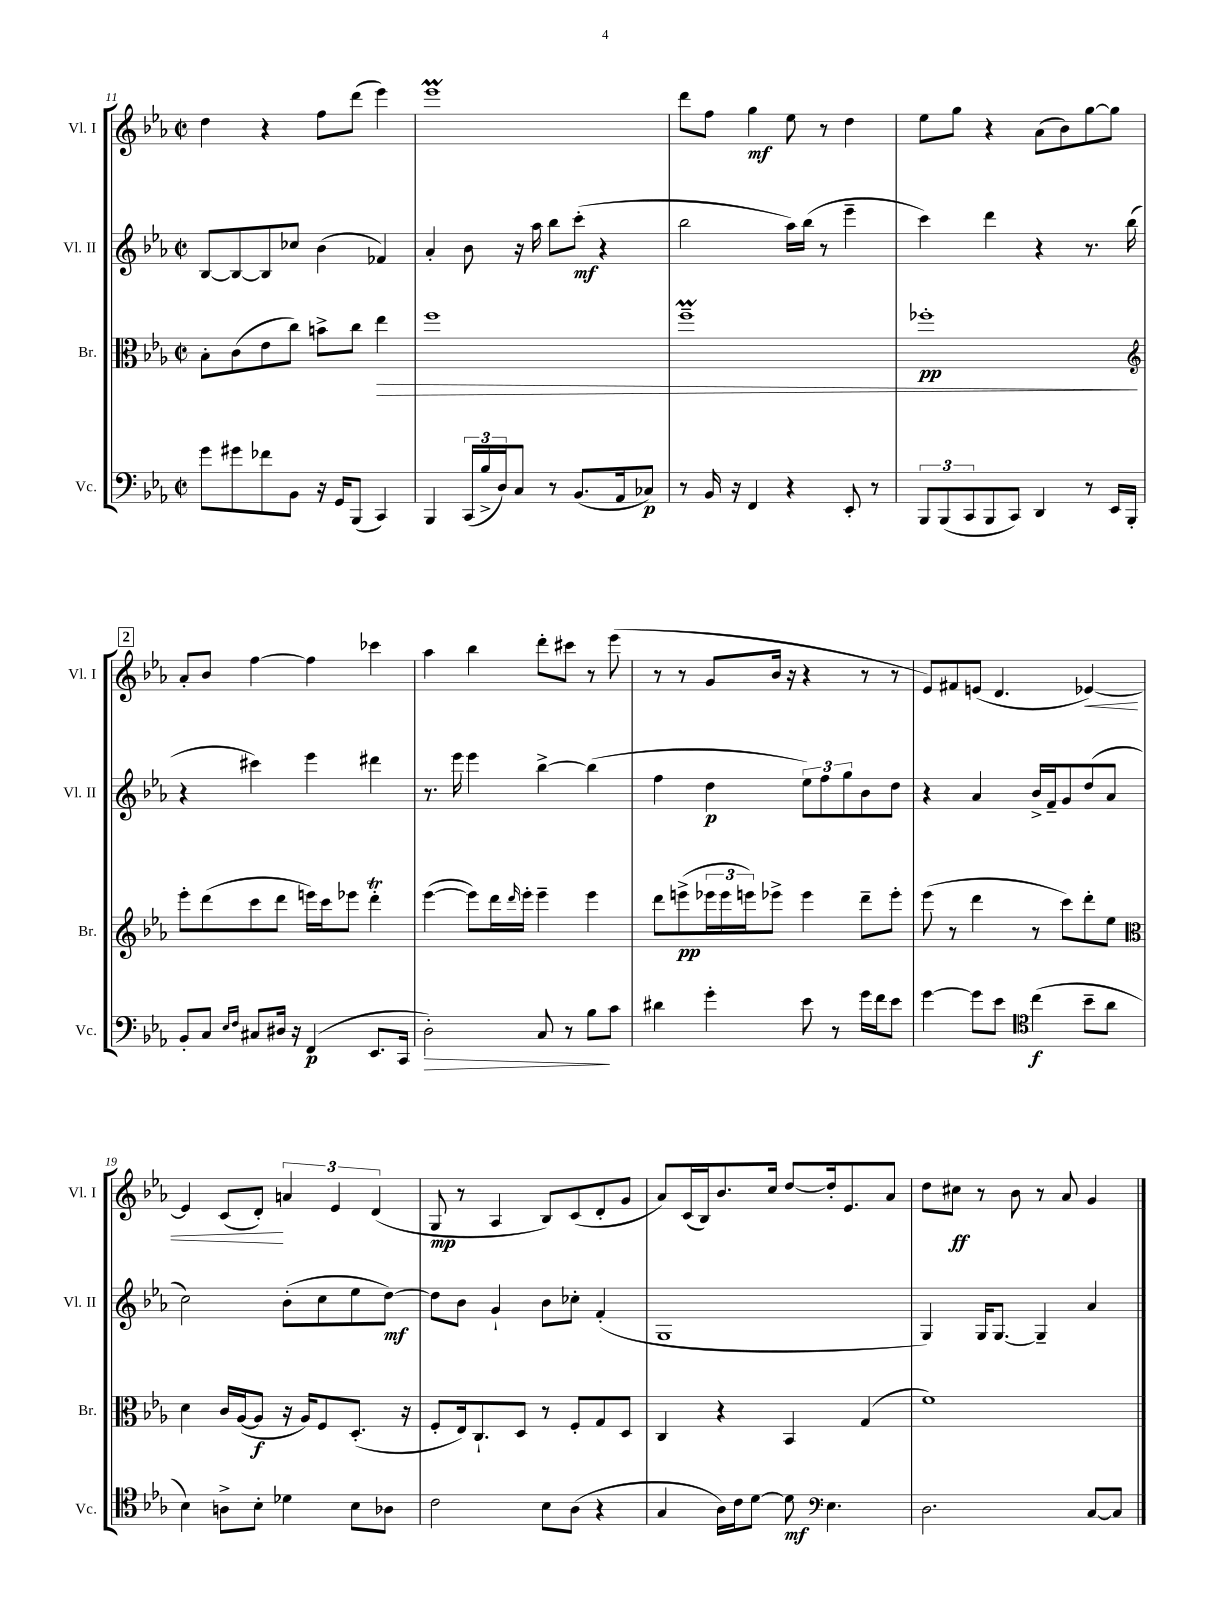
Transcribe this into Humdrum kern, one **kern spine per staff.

**kern	**dynam	**kern	**dynam	**kern	**dynam	**kern	**dynam
*part4	*part4	*part3	*part3	*part2	*part2	*part1	*part1
*staff4	*staff4	*staff3	*staff3	*staff2	*staff2	*staff1	*staff1
*I"Vc.	*	*I"Br.	*	*I"Vl. II	*	*I"Vl. I	*
*I'Vc.	*	*I'Br.	*	*I'Vl. II	*	*I'Vl. I	*
*clefF4	*	*clefC3	*	*clefG2	*	*clefG2	*
*k[b-e-a-]	*	*k[b-e-a-]	*	*k[b-e-a-]	*	*k[b-e-a-]	*
*M2/2	*	*M2/2	*	*M2/2	*	*M2/2	*
*met(c|)	*	*met(c|)	*	*met(c|)	*	*met(c|)	*
=11	=11	=11	=11	=11	=11	=11	=11
8g\L	.	8B-'\L	.	[8B-/L	.	4dd\	.
8g#X\	.	(8c\	.	8B-/_	.	.	.
8f-X\	.	8e-\	.	8B-/]	.	4r	.
8BB-\J	.	8cc\J)	.	8cc-X/J	.	.	.
16r	.	8bn^\L	.	(4b-\	.	8ff\L	.
16GG/KL	.	.	.	.	.	.	.
(8BBB-/J	.	8cc\J	.	.	.	(8ddd\J	.
!	!	!	!LO:HP:b	!	!	!	!
4CC/)	.	4ee-\	>	4f-X/)	.	4eee-\)	.
=12	=12	=12	=12	=12	=12	=12	=12
4BBB-/	.	1ff	.	4a-'/	.	1eee-M	.
(24CC/LL	.	.	.	8b-\	.	.	.
24B-^/	.	.	.	.	.	.	.
24D/J)	.	.	.	.	.	.	.
8C/J	.	.	.	16r	.	.	.
.	.	.	.	16aa-\	.	.	.
8r	.	.	.	8bb-\L	.	.	.
(8.BB-/L	.	.	.	(8ccc'\J	mf	.	.
.	.	.	.	4r	.	.	.
16AA-/k	.	.	.	.	.	.	.
8C-X/J)	p	.	.	.	.	.	.
=13	=13	=13	=13	=13	=13	=13	=13
8r	.	1ffM~	.	2bb-\	.	8ddd\L	.
16BB-/	.	.	.	.	.	8ff\J	.
16r	.	.	.	.	.	.	.
4FF/	.	.	.	.	.	4gg\	mf
4r	.	.	.	16aa-\LL)	.	8ee-\	.
.	.	.	.	(16bb-\JJ	.	.	.
.	.	.	.	8r	.	8r	.
8EE-'/	.	.	.	4eee-~\	.	4dd\	.
8r	.	.	.	.	.	.	.
=14	=14	=14	=14	=14	=14	=14	=14
12BBB-/L	.	1ff-X'	pp	4ccc\)	.	8ee-\L	.
(12BBB-/	.	.	.	.	.	.	.
.	.	.	.	.	.	8gg\J	.
12CC/	.	.	.	.	.	.	.
8BBB-/	.	.	.	4ddd\	.	4r	.
8CC/J)	.	.	.	.	.	.	.
4DD/	.	.	.	4r	.	(8a-\L	.
.	.	.	.	.	.	8b-\)	.
8r	.	.	.	8.r	.	[8gg\	.
16EE-/LL	.	.	.	.	.	8gg\J]	.
16BBB-'/JJ	.	.	.	(16bb-\	.	.	.
.	.	.	]	.	.	.	.
!!LO:LB:g=z
!!LO:REH:place=s1:t=2
=15	=15	=15	=15	=15	=15	=15	=15
*	*	*clefG2	*	*	*	*	*
8BB-'/L	.	8eee-'\L	.	4r	.	8a-'/L	.
8C/J	.	(8ddd\	.	.	.	8b-/J	.
16qqE-/LL	.	.	.	.	.	.	.
16qqF/JJ	.	.	.	.	.	.	.
8C#X/L	.	8ccc\	.	4ccc#X\)	.	[4ff\	.
16D#X/Jk	.	8ddd\J	.	.	.	.	.
16r	.	.	.	.	.	.	.
(4FF/	p	16eeen\LL)	.	4eee-\	.	4ff\]	.
.	.	16ccc\J	.	.	.	.	.
.	.	8eee-X\J	.	.	.	.	.
8.EE-/L	.	4dddt'\	.	4ddd#X\	.	4ccc-X\	.
16CC/Jk	.	.	.	.	.	.	.
=16	=16	=16	=16	=16	=16	=16	=16
!	!LO:HP:b	!	!	!	!	!	!
2D'\)	>	([4eee-\	.	8.r	.	4aa-\	.
.	.	.	.	16eee-\	.	.	.
.	.	8eee-\L])	.	4eee-\	.	4bb-\	.
.	.	16ddd\L	.	.	.	.	.
.	.	16qqddd/	.	.	.	.	.
.	.	16eee-'\JJ	.	.	.	.	.
8C/	.	4eee-~\	.	[4bb-^\	.	8ddd'\L	.
8r	.	.	.	.	.	8ccc#X\J	.
8B-\L	.	4eee-\	.	(4bb-\]	.	8r	.
8c\J	]	.	.	.	.	(8eee-\	.
=17	=17	=17	=17	=17	=17	=17	=17
4d#X\	.	8ddd\L	.	4ff\	.	8r	.
.	.	(8eeen^\	pp	.	.	8r	.
4g'\	.	24eee-X\L	.	4dd\	p	8g/L	.
.	.	24eee-\	.	.	.	.	.
.	.	24eeen\J)	.	.	.	.	.
.	.	8eee-X^\J	.	.	.	16b-/Jk	.
.	.	.	.	.	.	16r	.
8e-\	.	4eee-\	.	12ee-\L)	.	4r	.
.	.	.	.	12ff\	.	.	.
8r	.	.	.	.	.	.	.
.	.	.	.	12gg\	.	.	.
16g\LL	.	8ddd~\L	.	8b-\	.	8r	.
16f\J	.	.	.	.	.	.	.
8e-\J	.	8eee-'\J	.	8dd\J	.	8r	.
=18	=18	=18	=18	=18	=18	=18	=18
[4g\	.	(8eee-\	.	4r	.	8e-/L)	.
.	.	8r	.	.	.	8f#X/	.
8g\L]	.	4ddd\	.	4a-/	.	(8en/J	.
8e-\J	.	.	.	.	.	4.d/	.
*clefC4	*	*	*	*	*	*	*
(4cc\	f	8r	.	16b-^/LL	.	.	.
.	.	.	.	16f~/J	.	.	.
.	.	8ccc\L)	.	8g/	.	.	.
!	!	!	!	!	!	!	!LO:HP:b
8b-~\L	.	8ddd'\	.	(8dd/	.	[4e-X/)	<
8a-\J	.	8ee-\J	.	8a-/J	.	.	.
!!LO:LB:g=z
=19	=19	=19	=19	=19	=19	=19	=19
*	*	*clefC3	*	*	*	*	*
4B-\)	.	4d\	.	2cc\)	.	4e-/]	.
8An^\L	.	16c/LL	.	.	.	(8c/L	.
.	.	([16A-/J	.	.	.	.	.
8B-'\J	.	8A-/J]	f	.	.	8d'/J)	.
4d-X\	.	16r	.	(8b-'\L	.	6an/	[
.	.	16A-/KL)	.	.	.	.	.
.	.	8F/	.	8cc\	.	.	.
.	.	.	.	.	.	6e-/	.
8B-\L	.	(8.D'/J	.	8ee-\	.	.	.
.	.	.	.	.	.	(6d/	.
8A-X\J	.	.	.	[8dd\J)	mf	.	.
.	.	16r	.	.	.	.	.
=20	=20	=20	=20	=20	=20	=20	=20
2c\	.	8F'/L	.	8dd\L]	.	8G/	mp
.	.	16E-/k)	.	8b-\J	.	8r	.
.	.	8.C`/	.	.	.	.	.
.	.	.	.	4g`/	.	4A-/	.
.	.	8D/J	.	.	.	.	.
8B-\L	.	8r	.	8b-\L	.	8B-/L)	.
(8A-\J	.	8F'/L	.	8cc-X'\J	.	(8c/	.
4r	.	8G/	.	(4f'/	.	8d'/	.
.	.	8D/J	.	.	.	8g/J	.
=21	=21	=21	=21	=21	=21	=21	=21
4G/	.	4C/	.	1G	.	8a-/L)	.
.	.	.	.	.	.	(16c/L	.
.	.	.	.	.	.	16B-/J)	.
16A-\LL)	.	4r	.	.	.	8.b-/	.
16c\J	.	.	.	.	.	.	.
[8d\J	.	.	.	.	.	.	.
.	.	.	.	.	.	16cc/Jk	.
8d\]	mf	4BB-/	.	.	.	[8dd/L	.
*clefF4	*	*	*	*	*	*	*
4.E-\	.	.	.	.	.	16dd'/k]	.
.	.	.	.	.	.	8.e-/	.
.	.	(4G/	.	.	.	.	.
.	.	.	.	.	.	8a-/J	.
=22	=22	=22	=22	=22	=22	=22	=22
2.D\	.	1f)	.	4G/)	.	8dd\L	.
.	.	.	.	.	.	8cc#X\J	ff
.	.	.	.	16G/KL	.	8r	.
.	.	.	.	[8.G/J	.	.	.
.	.	.	.	.	.	8b-\	.
.	.	.	.	4G~/]	.	8r	.
.	.	.	.	.	.	8a-/	.
[8C/L	.	.	.	4a-/	.	4g/	.
8C/J]	.	.	.	.	.	.	.
==	==	==	==	==	==	==	==
*-	*-	*-	*-	*-	*-	*-	*-
